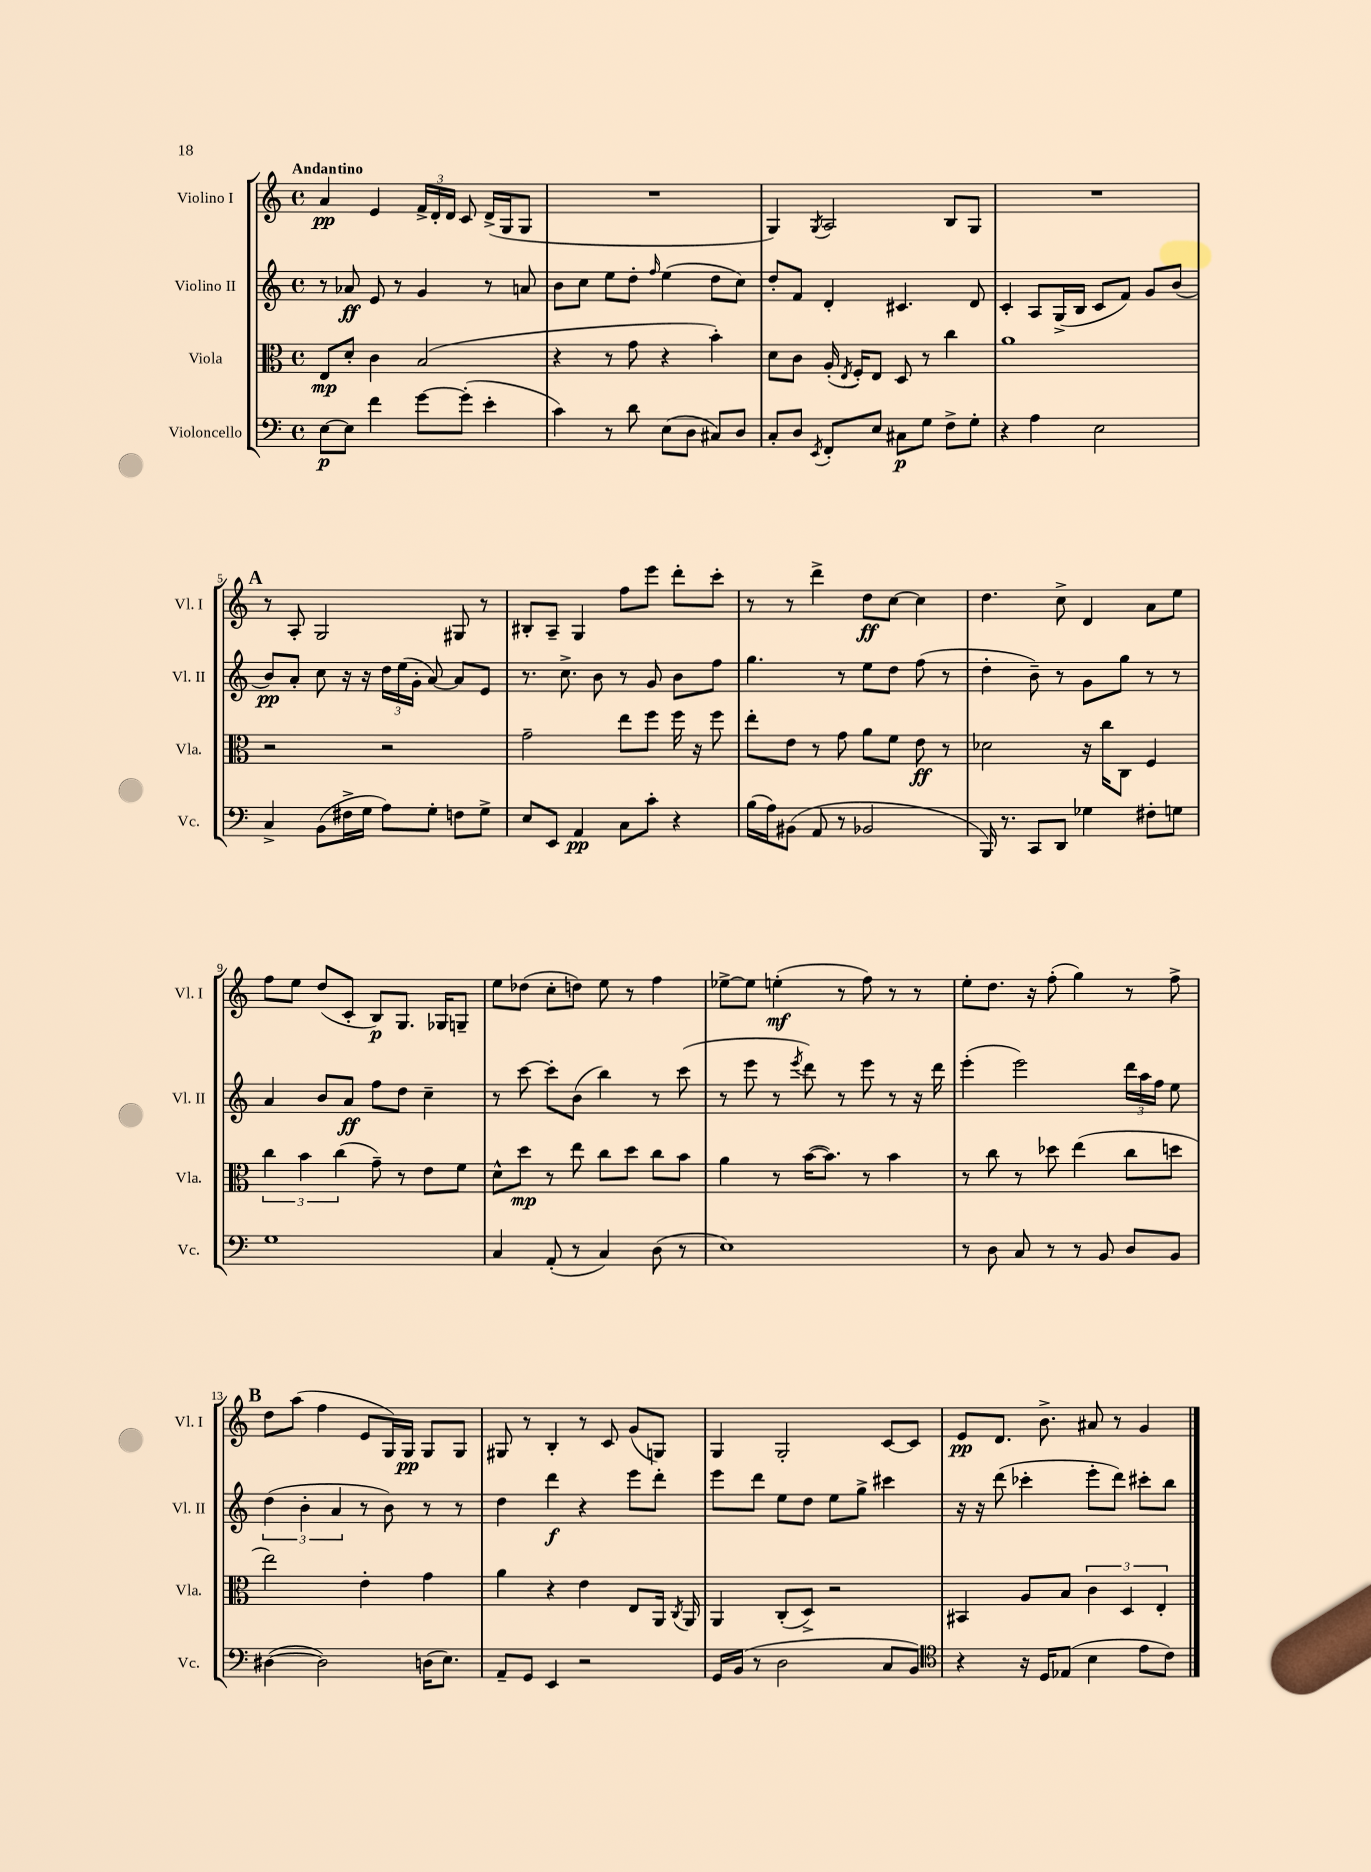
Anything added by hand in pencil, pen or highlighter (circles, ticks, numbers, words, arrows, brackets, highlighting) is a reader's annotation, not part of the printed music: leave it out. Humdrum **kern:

**kern	**kern	**kern	**kern
*staff4	*staff3	*staff2	*staff1
*clefF4	*clefC3	*clefG2	*clefG2
*k[]	*k[]	*k[]	*k[]
*M4/4	*M4/4	*M4/4	*M4/4
*met(c)	*met(c)	*met(c)	*met(c)
[8E	8E	8r	4a
8E]	8d'	8a-	.
4f	4c	8e	4e
.	.	8r	.
[8g	(2B	4g	24f^
.	.	.	24d'
.	.	.	24d
(8g']	.	.	8c
4e'	.	8r	(16d^
.	.	.	16G
.	.	8a	8G
=	=	=	=
4c)	4r	8b	1r
.	.	8cc	.
8r	8r	8ee	.
8d	8g	8dd'	.
.	.	16qqff	.
(8E	4r	(4ee	.
8D	.	.	.
8C#)	4b')	8dd	.
8D	.	8cc)	.
=	=	=	=
8C'	8d	8dd'	4G)
8D	8c	8f	.
8qEE	.	.	8qG
8FF'	(16A'	4d'	2A
.	8qE	.	.
.	16F')	.	.
8E	8E	.	.
8C#	8D	4.c#	.
8G	8r	.	.
8F^	4cc	.	8B
8G'	.	8d	8G
=	=	=	=
4r	1a	4c'	1r
4A	.	8A	.
.	.	(16G^	.
.	.	16B	.
2E	.	8c	.
.	.	8f)	.
.	.	8g	.
.	.	(8b	.
=	=	=	=
4C^	2r	8b)	8r
.	.	8a'	8A'
(8BB	.	8cc	2G
16F#^	.	16r	.
16G	.	16r	.
8A)	2r	24dd	.
.	.	(24ee	.
.	.	24g'	.
8G'	.	[8a)	.
8F	.	8a]	8G#
8G^	.	8e	8r
=	=	=	=
8E	2g~	8.r	8B#'
8EE	.	.	8A~
.	.	8.cc^	.
4AA	.	.	4G
.	.	8b	.
8C	8ee	8r	8ff
8c'	8ff	8g	8eee
4r	16ff	8b	8ddd'
.	16r	.	.
.	8ff	8ff	8ccc'
=	=	=	=
(16B	8ee'	4.gg	8r
16A)	.	.	.
(8BB#	8e	.	8r
8AA	8r	.	4ddd^
8r	8g	8r	.
2BB-	8a	8ee	8dd
.	8f	8dd	[8cc
.	8e	(8ff	4cc]
.	8r	8r	.
=	=	=	=
16BBB)	2d-	4dd'	4.dd
8.r	.	.	.
8CC	.	8b~)	.
8DD	.	8r	8cc^
4G-	16r	8g	4d
.	16cc	.	.
.	8C	8gg	.
8F#'	4F	8r	8a
8G	.	8r	8ee
=	=	=	=
1G	6cc	4a	8ff
.	.	.	8ee
.	6b	.	.
.	.	8b	(8dd
.	(6cc	.	.
.	.	8a	8c'
.	8g~)	8ff	8B)
.	8r	8dd	8.G
.	8e	4cc~	.
.	.	.	16G-
.	8f	.	8G~
=	=	=	=
4C	8d^^	8r	8ee
.	8dd	[8ccc	(8dd-
(8AA'	8r	8ccc']	8cc'
8r	8ee	(8b	8dd)
4C)	8cc	4bb)	8ee
.	8dd	.	8r
(8D	8cc	8r	4ff
8r	8b	(8ccc	.
=	=	=	=
1E)	4a	8r	[8ee-^
.	.	8eee	8ee-]
.	8r	8r	(4ee'
.	.	8qeee	.
.	([16b	8ddd)	.
.	8.b])	.	.
.	.	8r	8r
.	8r	8eee	8ff)
.	4b	8r	8r
.	.	16r	8r
.	.	16ddd	.
=	=	=	=
8r	8r	(4eee'	8ee'
8D	8cc	.	8.dd
8C	8r	2eee)	.
.	.	.	16r
8r	8dd-	.	(8ff'
8r	(4ee	.	4gg)
8BB	.	.	.
8D	8cc	24ddd	8r
.	.	24aa	.
.	.	24ff	.
8BB	8dd	8ee	8ff^
=	=	=	=
([4D#	2ee)	(6dd	8dd
.	.	.	(8aa
.	.	6b'	.
2D#])	.	.	4ff
.	.	6a	.
.	4e'	8r	8e
.	.	8b)	16G)
.	.	.	16G
(16D	4g	8r	8G
8.E)	.	.	.
.	.	8r	8G
=	=	=	=
8AA~	4a	4dd	8G#
8GG	.	.	8r
4EE	4r	4ddd	4B'
2r	4e	4r	8r
.	.	.	8c
.	8E	8eee	(8g
.	16AA	8ddd'	8G)
.	8qC	.	.
.	16AA	.	.
=	=	=	=
16GG	4AA	8eee	4G
(16BB	.	.	.
8r	.	8ddd	.
2D	(8C'	8ee	2G'
.	8D^)	8dd	.
.	2r	8ee	.
.	.	8gg^	.
8C	.	4ccc#	[8c
8BB)	.	.	8c]
=	=	=	=
*clefC4	*	*	*
4r	4BB#	16r	8e
.	.	16r	.
.	.	(8ddd	8.d
16r	8A	4ccc-'	.
16D	.	.	8.b^
(8E-	8B	.	.
4B	6c	8eee'	8a#
.	.	8ddd)	8r
.	6D	.	.
8e	.	8ccc#'	4g
.	6E'	.	.
8c)	.	8bb	.
==	==	==	==
*-	*-	*-	*-
